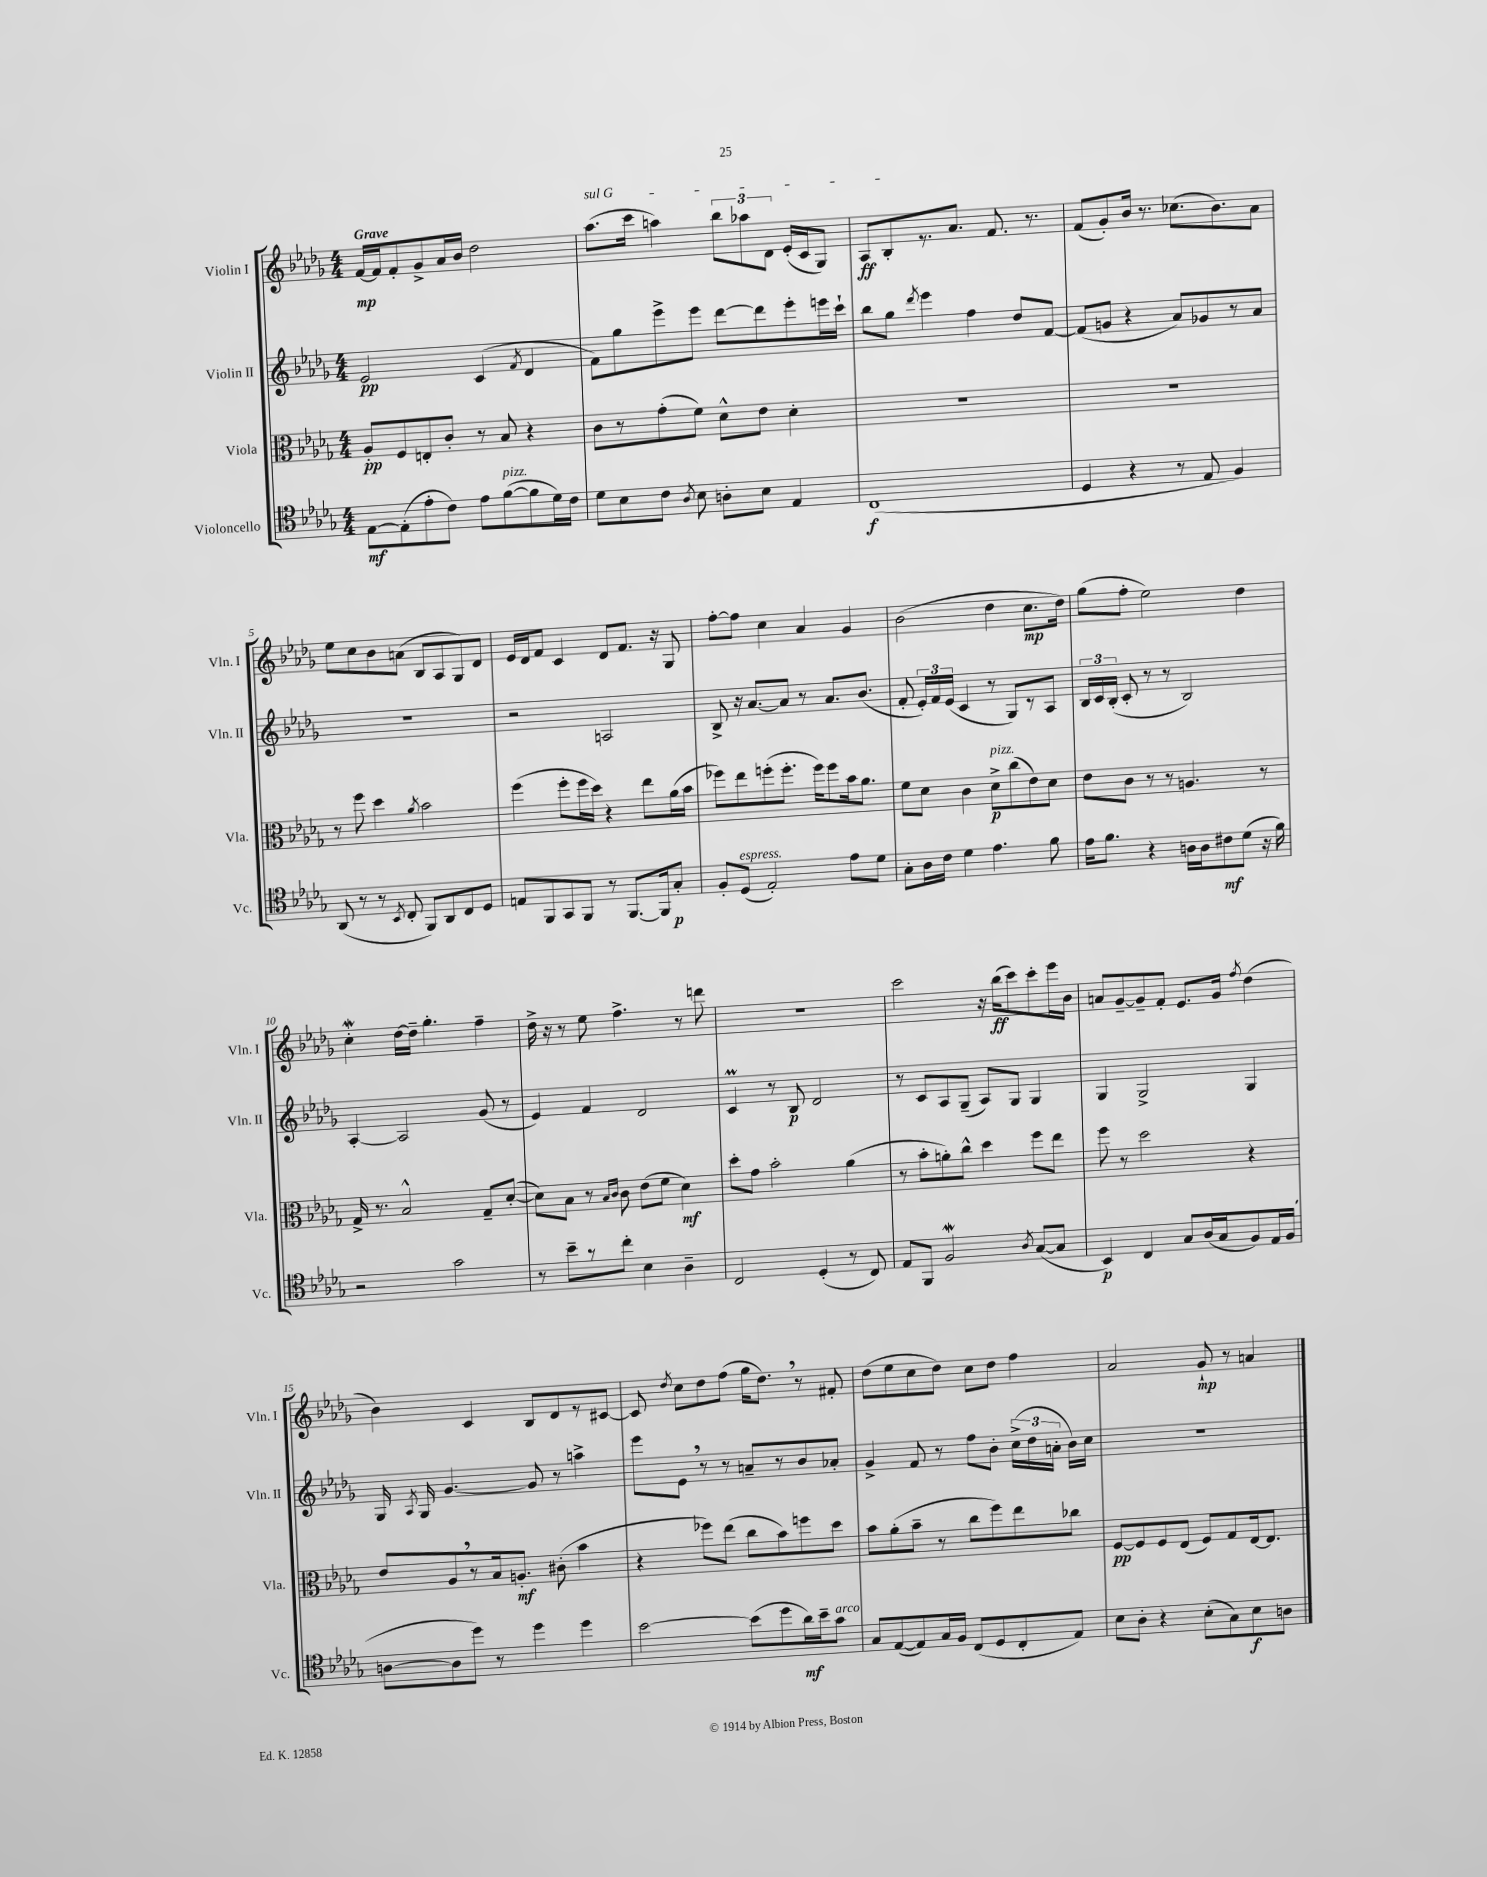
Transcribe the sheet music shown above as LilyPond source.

<<
\new StaffGroup <<
\new Staff = "s0" \with { instrumentName = "Violin I" shortInstrumentName = "Vln. I" } {
    \clef treble \key des \major \numericTimeSignature \time 4/4 \tempo "Grave"
    \autoBeamOff f'16[~\mp f'16 f'8-. ges'8-> aes'16 bes'16] des''2 |
    \once \override TextSpanner.bound-details.left.text = \markup { \italic "sul G" } aes''8.[\startTextSpan( c'''16] a''4) \tuplet 3/2 { bes''8[ aes''8 des'8] } ees'16[-.( c'16 ges8]) |
    aes8[\ff bes8-.\stopTextSpan r8. aes'8.] f'8. r8. |
    f'8[( ges'8-.) bes'16] r8. ces''8.[( bes'8.) aes'8] |
    ees''8[ c''8 bes'8 a'8]( bes8[ aes8 ges8) des'8] |
    ees'16[ des'16 f'8] c'4 des'8[ f'8.] r16 ges8 |
    f''8[~-. f''8] c''4 aes'4 ges'4 |
    bes'2( des''4 c''8.[\mp des''16]) |
    ges''8[( f''8]-. ees''2) des''4 |
    c''4-.\mordent des''16[~ des''16]-- ges''4.-. f''4-- |
    des''16-> r16 r8 ees''8 f''4.-> r8 d'''8 |
    R1 |
    c'''2 r16 bes''16[\ff( c'''8) c'''8-. ees'''16 bes'16] |
    a'8[ ges'8~-- ges'8-- f'8]-. ees'8.[ ges'16] \acciaccatura { f''8 } des''4( |
    bes'4) c'4 bes8[ des'8 r8 cis'8]~ |
    cis'8 \acciaccatura { des''8 } c''8[ des''8 f''8]( ges''16[ des''8.]) \breathe r8 fis'8-. |
    des''8[( ees''8 c''8 des''8]) c''8[ des''8] f''4 |
    aes'2 ges'8-!\mp r8 a'4 \bar "|." |
}
\new Staff = "s1" \with { instrumentName = "Violin II" shortInstrumentName = "Vln. II" } {
    \clef treble \key des \major \numericTimeSignature \time 4/4
    \autoBeamOff ees'2\pp c'4( \acciaccatura { f'8 } des'4 |
    f'8[) ges''8 ees'''8-> ees'''8] des'''8[~ des'''8 ees'''8-. e'''16 c'''16]-! |
    bes''8[ ges''8] \acciaccatura { des'''8 } ees'''4 f''4 des''8[ f'8]~ |
    f'8[( g'8] r4 aes'8[) ges'8 r8 aes'8] |
    R1 |
    r2 a2 |
    bes8-> r16 aes'8.[~ aes'8] r8 aes'8.[ bes'8.]( |
    f'8-. \tuplet 3/2 { ees'16[-.) f'16 ees'16]( } c'4 r8 ges8[) r8 aes8] |
    \tuplet 3/2 { bes16[ c'16 bes16]-.( } c'8-. r8 r8 bes2) |
    aes4~-. aes2 ges'8( r8 |
    ees'4) f'4 des'2 |
    c'4\prall r8 bes8\p des'2 |
    r8 c'8[ aes8 ges8]--( aes8[) ges8] ges4 |
    ges4 ges2-> ges4 |
    ges16 \acciaccatura { aes8 } ges16 ges'4.~ ges'8 r8 a''4-> |
    ees'''8[ ees'8] \breathe r8 r8 a'8[-- r8 bes'8 aes'8]-. |
    ges'4-> f'8 r8 f''8[ bes'8]-. \tuplet 3/2 { c''16[->( des''16 a'16]-. } bes'16[) c''16] |
    R1 \bar "|." |
}
\new Staff = "s2" \with { instrumentName = "Viola" shortInstrumentName = "Vla." } {
    \clef alto \key des \major \numericTimeSignature \time 4/4
    \autoBeamOff aes8[-.\pp f8 e8-. c'8]-. r8 bes8 r4 |
    c'8[ r8 ges'8-.( f'8]) des'8[-^ ees'8] des'4-. |
    R1 |
    R1 |
    r8 f''8 des''4 \acciaccatura { aes'8 } bes'2 |
    f''4( f''8[-. f''16 des''16]) r4 ees''8[ aes'16( bes'16] |
    fes''8[) ees''8 f''8-.( f''8.]-. f''16[) f''8 bes'16 aes'8.] |
    f'8[ des'8] c'4 des'8[->\p^\markup { \italic "pizz." } c''8( ees'8) des'8] |
    ees'8[ c'8] r8 r8 a4. r8 |
    ges16-> r8. bes2-^ ges8[-- des'8]~-.( |
    des'8[) bes8] r8 \grace { bes16[ c'16] } c'8 ees'8[( f'8] des'4\mf) |
    des''8[-. ges'8] bes'2-. aes'4( |
    r8 bes'8[-. a'8-.) c''8]-^ des''4 f''8[ ees''8] |
    f''8 r8 des''2 r4 |
    ees'8[ aes8 \breathe r8 bes16 a8.]-.\mf cis'8-.( bes'4 |
    r4 fes''8[) ees''8]( c''8[ bes'8) f''8 des''8] |
    bes'8[ aes'8-.( bes'8]-- r8 c''8[ f''8) ees''8 ces''8] |
    f8[~\pp f8 f8 ees8]( f8[) ges8 ees16~ ees8.] \bar "|." |
}
\new Staff = "s3" \with { instrumentName = "Violoncello" shortInstrumentName = "Vc." } {
    \clef tenor \key des \major \numericTimeSignature \time 4/4
    \autoBeamOff ees8[~\mf ees8-.( ees'8-. c'8]) ees'8[ f'8~^\markup { \italic "pizz." }( f'8 des'16) c'16] |
    des'8[ bes8 c'8] \acciaccatura { aes8 } bes8 a8[-. bes8] ees4 |
    c1\f( |
    des4 r4 r8 ees8 f4) |
    aes,8( r8 r8 \acciaccatura { bes,8 } c8-. f,8[) aes,8 c8 des8] |
    e8[ f,8 ges,8 f,8] r8 f,8.[~ f,16 ges8]-.\p |
    f8[-. des8]^\markup { \italic "espress." }( ees2-.) ees'8[ des'8] |
    ges8[-. aes16 c'16] des'4 ees'4. f'8 |
    ees'16[ f'8.] r4 a16[ a16 cis'8\mf des'8]( r16 f'16) |
    r2 ges'2 |
    r8 bes'8[-- r8 c''8]-. bes4 aes4-- |
    c2 des4-.( r8 c8) |
    ees8[ f,8] f2\mordent \acciaccatura { aes8 } ges8[~( ges8] |
    bes,4\p) c4 ges8[ aes16( ges16 f8) ees16 f16]( |
    a8[~ a8 des''8]) r8 des''4 des''4 |
    bes'2~ bes'8[( des''8 aes'16\mf) bes'16-- ges'8]^\markup { \italic "arco" } |
    ges8[ ees8~( ees8) ges16 f16] c8[( des8 c8-. ees8]) |
    bes8[ aes8]-. r4 bes8[-.( ges8) bes8\f a8] \bar "|." |
}
>>
>>
